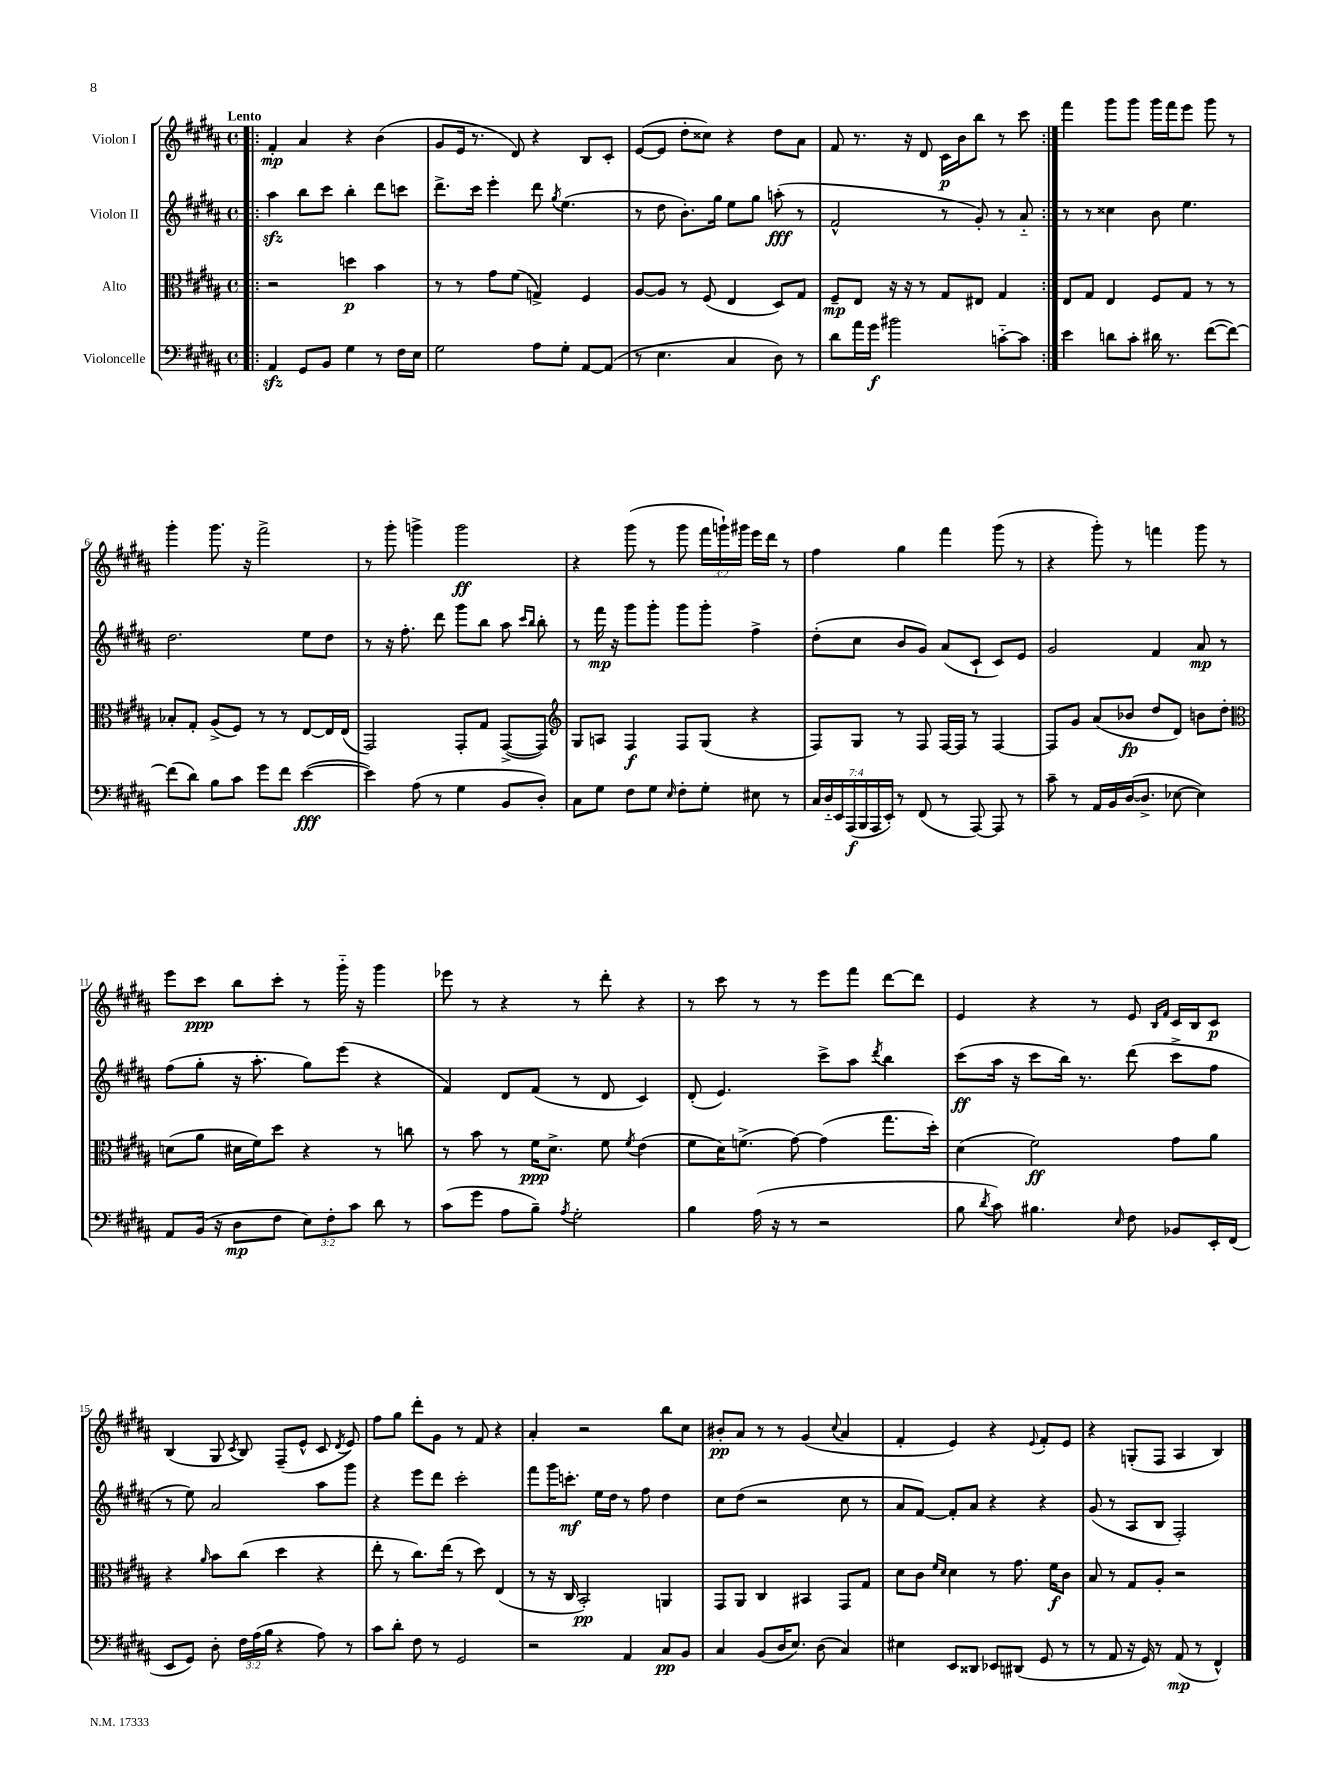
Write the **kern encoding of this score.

**kern	**kern	**kern	**kern
*staff4	*staff3	*staff2	*staff1
*clefF4	*clefC3	*clefG2	*clefG2
*k[f#c#g#d#a#]	*k[f#c#g#d#a#]	*k[f#c#g#d#a#]	*k[f#c#g#d#a#]
*M4/4	*M4/4	*M4/4	*M4/4
*met(c)	*met(c)	*met(c)	*met(c)
=!|:	=!|:	=!|:	=!|:
4AA#	2r	4aa#	4f#'
8GG#	.	8bb	4a#
8BB	.	8ccc#	.
4G#	4dd	4bb'	4r
8r	4b	8ddd#	(4b
16F#	.	8ccc	.
16E	.	.	.
=	=	=	=
2G#	8r	8.ddd#^	8g#
.	8r	.	16e
.	.	16ccc#	8.r
.	8g#	4eee'	.
.	(8f#	.	8d#)
8A#	4G^)	8ddd#	4r
.	.	8qgg#	.
8G#'	.	(4.ee	.
[8AA#	4F#	.	8B
(8AA#]	.	.	8c#'
=	=	=	=
8r	[8A#	8r	([8e
4.E	8A#]	8dd#	8e]
.	8r	8.b')	8dd#'
.	(8F#	.	8cc##)
.	.	16gg#	.
4C#	4E	8ee	4r
.	.	8gg#	.
8D#)	8D#)	(8aa'	8dd#
8r	8G#	8r	8a#
=	=	=	=
8d#	8F#~	2f#^^	8f#
16a#	8E	.	8.r
16g#	.	.	.
2b#	16r	.	.
.	16r	.	16r
.	8r	.	8d#
.	8G#	8r	16c#
.	.	.	16b
.	8E#	8g#')	8bb
[8c'~	4G#	8r	8r
8c]	.	8a#'~	8ccc#
=:|!	=:|!	=:|!	=:|!
4e	8E	8r	4fff#
.	8G#	8r	.
8d	4E	4cc##	8ggg#
8c#'	.	.	8ggg#
16d#	8F#	8b	16ggg#
8.r	.	.	16fff#
.	8G#	4.ee	8eee
([8f#	8r	.	8ggg#
8f#_)	8r	.	8r
=	=	=	=
(8f#]	8B-'	2.dd#	4ggg#'
8d#)	8G#'	.	.
8B	(8A#^	.	8.ggg#
8c#	8F#)	.	.
.	.	.	16r
8g#	8r	.	2fff#^
8f#	8r	.	.
([4e	[8E	8ee	.
.	16E]	8dd#	.
.	(16E	.	.
=	=	=	=
4e])	2GG#)	8r	8r
.	.	16r	8ggg#'
.	.	8.ff#'	.
(8A#	.	.	4ggg^
8r	.	8ddd#	.
4G#	8GG#'	8ggg#	2ggg
.	8G#	8bb	.
8BB	([8GG#^	8aa#	.
.	.	16qqccc#	.
.	.	16qqbb	.
8D#')	8GG#])	8bb'	.
=	=	=	=
*	*clefG2	*	*
8C#	8G#	8r	4r
8G#	8A	16fff#	.
.	.	16r	.
8F#	4F#	8ggg#	(8ggg#
8G#	.	8ggg#'	8r
16qqE	.	.	.
8F#'	8F#	8ggg#	8ggg#
8G#'	(8G#	8ggg#'	24fff#
.	.	.	24ggg`)
.	.	.	24ggg#
8E#	4r	4ff#^	16eee
.	.	.	16ddd#
8r	.	.	8r
=	=	=	=
28C#	8F#)	(8dd#'	4ff#
28D#'~	.	.	.
28EE	.	.	.
(28AAA#	.	.	.
.	8G#	8cc#	.
28BBB	.	.	.
28AAA#	.	.	.
28EE')	.	.	.
8r	8r	8b	4gg#
(8FF#	8F#	8g#)	.
8r	[16F#	(8a#	4fff#
.	16F#]	.	.
[8AAA#)	8r	8c#`	.
8AAA#]	[4F#	8c#)	(8ggg#
8r	.	8e	8r
=	=	=	=
8c#~	8F#]	2g#	4r
8r	8g#	.	.
16AA#	(8a#	.	8ggg#')
16BB	.	.	.
([16D#	8b-	.	8r
8.D#^]	.	.	.
.	8dd#	4f#	4fff
[8E-	8d#)	.	.
4E-])	8b	8a#	8ggg#
.	8dd#'	8r	8r
=	=	=	=
*	*clefC3	*	*
8AA#	(8d	(8ff#	8eee
(16BB	8a#	8gg#'	8ccc#
16r	.	.	.
8D#	16d#	16r	8bb
.	16f#)	8.aa#'	.
8F#	8dd#	.	8ccc#'
12E)	4r	8gg#)	8r
12F#'	.	.	.
.	.	(8eee	16ggg#'~
12c#	.	.	.
.	.	.	16r
8d#	8r	4r	4ggg#
8r	8cc	.	.
=	=	=	=
(8c#	8r	4f#)	8eee-
8g#	8b	.	8r
8A#	8r	8d#	4r
8B~)	16f#	(8f#	.
.	8.d#^	.	.
8qA#	.	.	.
2G#'	.	8r	8r
.	8f#	8d#	8ddd#'
.	8qf#	.	.
.	(4e	4c#)	4r
=	=	=	=
4B	8f#	(8d#'	8r
.	16d#)	4.e)	8ccc#
.	(8.f^	.	.
(16A#	.	.	8r
16r	.	.	.
8r	[8g#)	.	8r
2r	(4g#]	8ccc#^	8eee
.	.	8aa#	8fff#
.	.	8qddd#	.
.	8.gg#	4bb	[8ddd#
.	.	.	8ddd#]
.	16dd#')	.	.
=	=	=	=
8B	(4d#	(8ccc#	4e
8qd#	.	.	.
8c#)	.	16aa#	.
.	.	16r	.
4.B#	2f#)	8ccc#	4r
.	.	16bb)	.
.	.	8.r	.
.	.	.	8r
16qqE	.	.	.
8F#	.	(8ddd#	8e
.	.	.	16qqB
.	.	.	16qqf#
8BB-	8g#	8ccc#^	16c#
.	.	.	16B
16EE'	8a#	8ff#	8c#
(16FF#	.	.	.
=	=	=	=
8EE	4r	8r	(4B
8GG#)	.	8ee)	.
.	16qqa#	.	.
8D#'	8b	2a#	8G#
.	.	.	8qc#
24F#	(8cc#	.	8B)
(24A#	.	.	.
24B	.	.	.
4r	4dd#	.	(8F#~
.	.	.	8e^^
8A#)	4r	8aa#	8c#
.	.	.	8qd#
8r	.	8ggg#	8e)
=	=	=	=
8c#	8ee'	4r	8ff#
8d#'	8r	.	8gg#
8F#	8.cc#)	8eee	8ddd#'
8r	.	8ddd#	8g#
.	(16ee	.	.
2GG#	8r	2ccc#'	8r
.	8dd#)	.	8f#
.	(4E	.	4r
=	=	=	=
2r	8r	8fff#	4a#'
.	16r	16ggg#	.
.	16C#	8.ccc'	.
.	2BB')	.	2r
.	.	16ee	.
.	.	16dd#	.
4AA#	.	8r	.
.	.	8ff#	.
8C#	4AA	4dd#	8bb
8BB	.	.	8cc#
=	=	=	=
4C#	8GG#	8cc#	8b#'
.	8AA#	(8dd#	8a#
(8BB	4C#	2r	8r
16D#	.	.	8r
8.E)	.	.	.
.	4BB#	.	(4g#
(8D#	.	.	.
.	.	.	8qqcc#
4C#)	8GG#	8cc#	4a#
.	8G#	8r	.
=	=	=	=
4E#	8d#	8a#	4f#'
.	8c#	[8f#)	.
.	16qqf#	.	.
.	16qqd#	.	.
8EE	4d#	8f#']	4e)
8DD##	.	8a#	.
8EE-	8r	4r	4r
(8DD#	8.g#	.	.
.	.	.	8qqe
8GG#	.	4r	8f#'
.	16f#	.	.
8r	8c#	.	8e
=	=	=	=
8r	8B	(8g#	4r
8AA#	8r	8r	.
16r	8G#	8A#	(8G'
16GG#)	.	.	.
8r	8A#'	8B	8F#
(8AA#	2r	2F#')	4A#
8r	.	.	.
4FF#^^)	.	.	4B)
==	==	==	==
*-	*-	*-	*-
